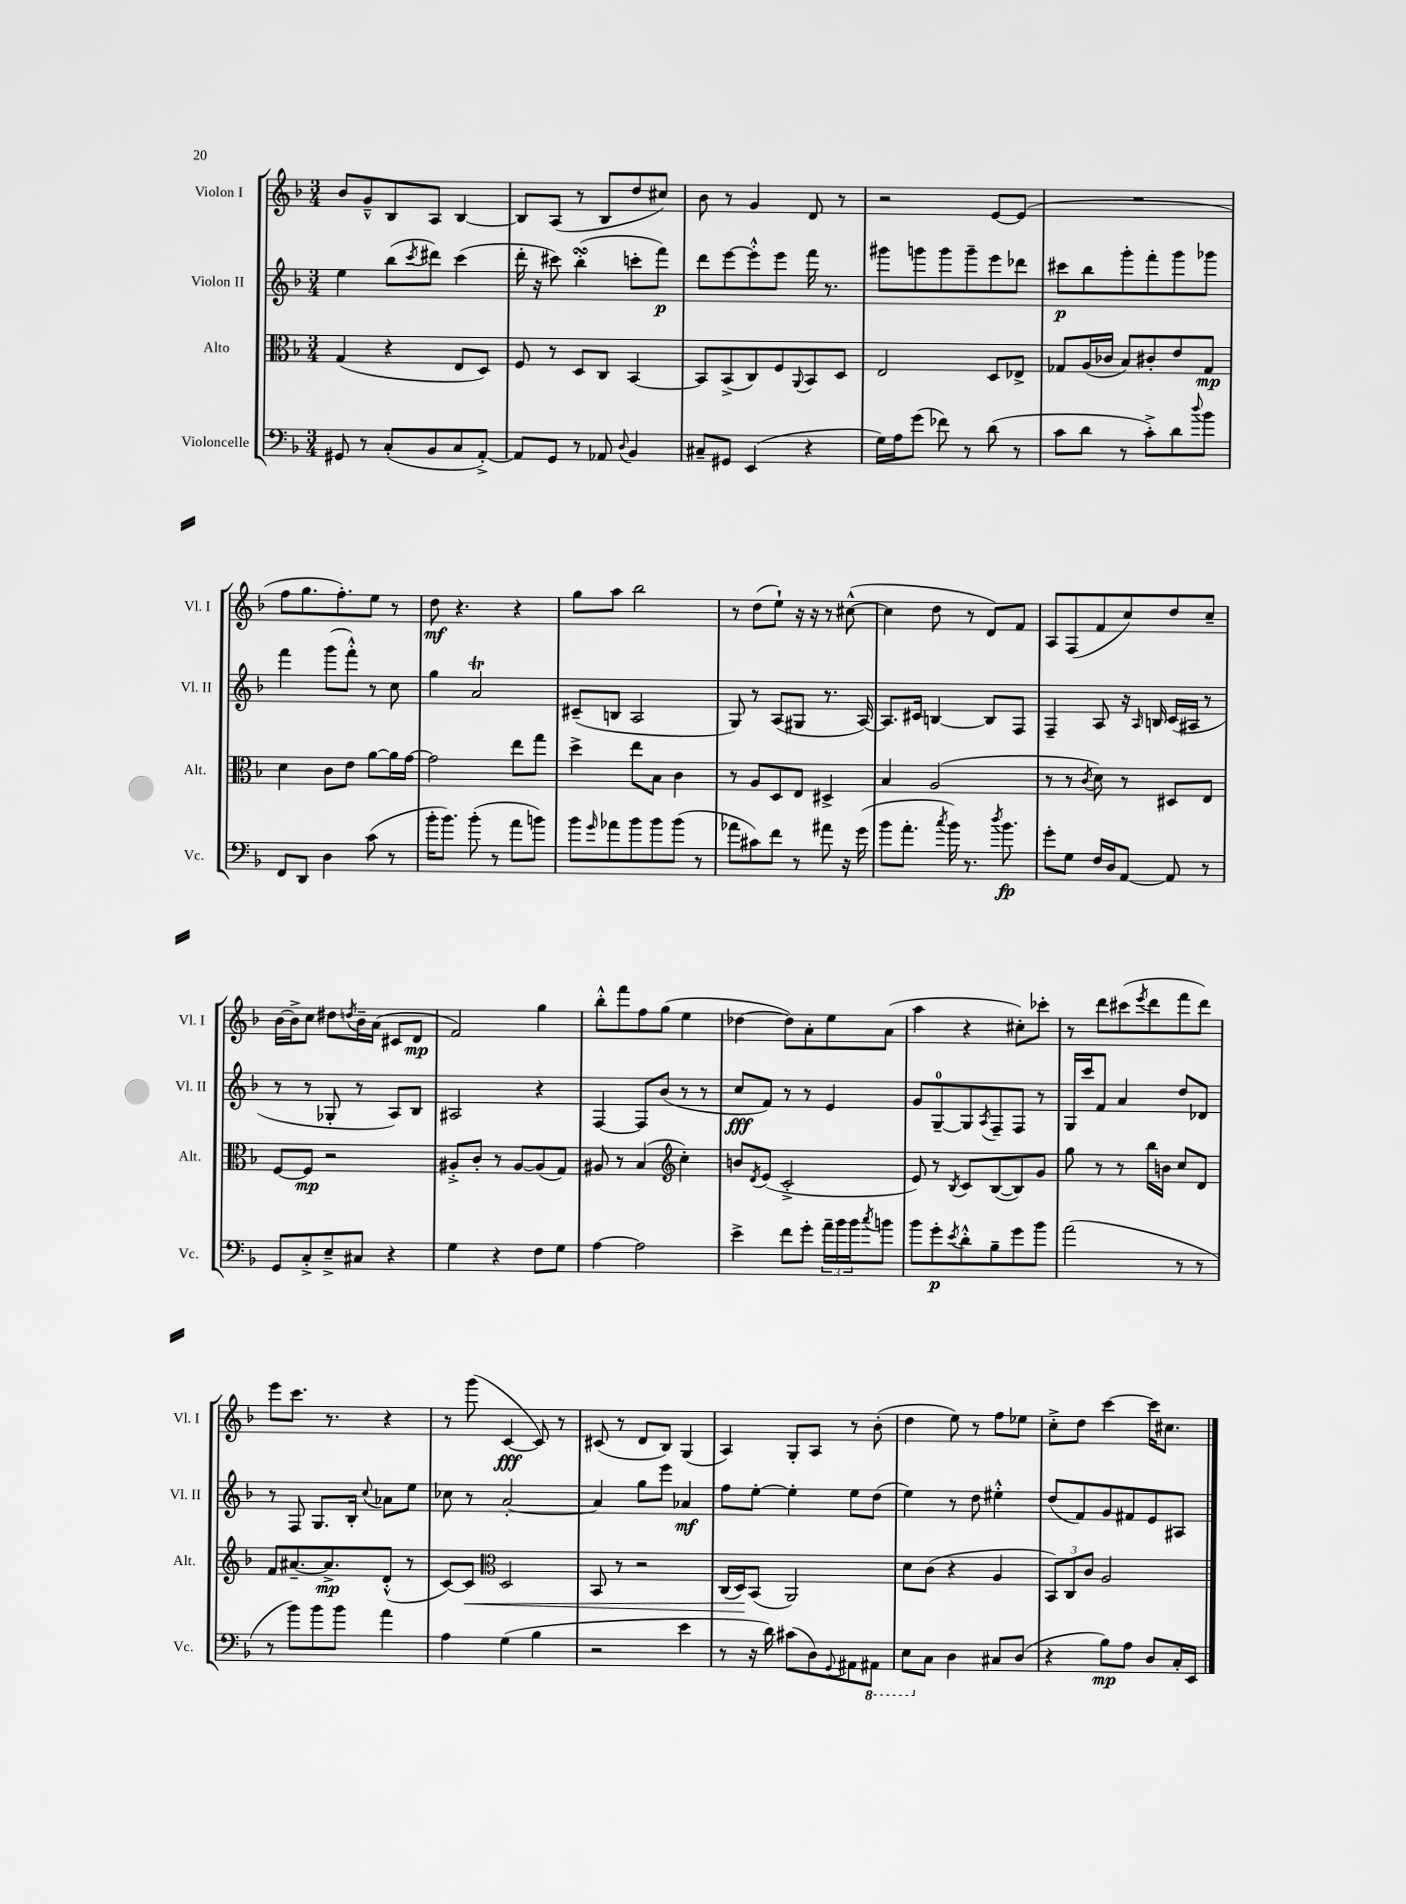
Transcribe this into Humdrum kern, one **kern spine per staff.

**kern	**kern	**kern	**kern
*staff4	*staff3	*staff2	*staff1
*clefF4	*clefC3	*clefG2	*clefG2
*k[b-]	*k[b-]	*k[b-]	*k[b-]
*M3/4	*M3/4	*M3/4	*M3/4
8GG#/	(4G/	4ee\	8b-/L
8r	.	.	8g~^^/
(8C'/L	4r	(8bb-\L	8B-/
.	.	8qccc/	.
8BB-/	.	8ddd#\J)	8A/J
8C/	8E/L	(4ccc\	[4B-/
[8AA'^/J)	8D/J)	.	.
=	=	=	=
8AA/]L	8F/	16ddd'\	8B-/]L
.	.	16r	.
8GG/J	8r	8ccc#\)	(8A/J
8r	8D/L	(4bb-'\	8r
8AA-/	8C/J	.	8B-/L
8qqD/	.	.	.
4BB-/	[4BB-/	8ccc'\L	8dd/
.	.	8fff\J)	8cc#/J)
=	=	=	=
8C#~/L	8BB-/]L	8ddd\L	8b-\
8GG#/J	(8BB-^/	[8eee\	8r
(4EE/	8C/)	8eee'^^\]	4g/
.	8F/	8eee\J	.
.	8qqAA/	.	.
4r	8BB-/	16fff\	8d/
.	.	8.r	.
.	8D/J	.	8r
=	=	=	=
16G\LL)	2E/	8ggg#\L	2r
16A\J	.	.	.
(8g\J	.	8ggg\	.
8f-\)	.	8ggg\	.
8r	.	8ggg~\	.
(8d\	8D/L	8eee\	[8e/L
8r	8E-^/J	8ddd-\J	(8e/]J
=	=	=	=
8c\L	8G-/L	8ccc#\L	2.r
8d\J	(16A/L	8bb-\	.
.	16c-/JJ	.	.
8r	8B-/L)	8ggg'\	.
8c'^\L)	8c#'/	8fff'\	.
8d\	8e/	8ggg\	.
8qqdd/	.	.	.
8b-\J	8G-/J	8ggg-\J	.
=	=	=	=
8FF/L	4d\	4fff\	8ff\L
8DD/J	.	.	8.gg\
4D\	8c\L	(8ggg\L	.
.	.	.	8.ff'\)
.	8e\J	8fff'^^\J)	.
(8c\	[8a\L	8r	8ee\J
8r	16a\]L	8cc\	8r
.	[16g\JJ	.	.
=	=	=	=
16b-'\LK	2g\]	4gg\	8dd\
8.b-\J)	.	.	.
.	.	.	4.r
(8b-'\	.	2a/	.
8r	.	.	.
8a\L	8ee\L	.	4r
8b\J)	8gg\J	.	.
=	=	=	=
8b-\L	4dd^\	(8c#~/L	8gg\L
16qqg/	.	.	.
8a-\	.	8B/J	8aa\J
8b-\	8ee\L	2A/	2bb-\
8b-\	8B-\J	.	.
(8b-\J	4c\	.	.
8r	.	.	.
=	=	=	=
8a-\L	8r	8G/)	8r
8c#\)	8A/L	8r	(8dd\L
8f\J	8D/	(8A/L	8ee`\J)
8r	8E/J	8G#/J	16r
.	.	.	16r
8a#\	4D#^/	8.r	8r
16r	.	.	([8cc#^^\
(16g\	.	[16A/)	.
=	=	=	=
8b-\L	4B-/	8.A/]L	4cc#\]
8.a'\J	.	.	.
.	.	16c#/Jk	.
.	(2A/	[4B/	8dd\
8qcc/	.	.	.
16b-\)	.	.	.
8.r	.	.	8r
.	.	8B/]L	8d/L)
8qdd/	.	.	.
8.b-\	.	.	.
.	.	8F/J	8f/J
=	=	=	=
8g'\L	8r	4F~/	8A/L
8G\J	8r	.	(8F/
.	8qc/	.	.
16F/LL	8d\)	8A/	8f/
16D/J	.	.	.
[8AA/J	8r	16r	8cc/)
.	.	16qqA/	.
.	.	16B/	.
8AA/]	8D#/L	(16c/LL	8dd/
.	.	16A#/JJ	.
8r	8E/J	8r	8cc~/J
=	=	=	=
8GG/L	[8F/L	8r	[16b-\LL
.	.	.	16b-^\]J
8C'^/	8F/]J	8r	8cc\J
8E~^/	2r	8G-'/	8dd#\L
.	.	.	8qdd/
8C#/J	.	8r	16b-~\L
.	.	.	(16a\JJ
4r	.	8A/L)	8c#/L
.	.	8B-/J	8d/J
=	=	=	=
4G\	8A#'^/L	2A#/	2f/)
.	8c'/J	.	.
4r	8r	.	.
.	[8A#/L	.	.
8F\L	(8A#/]	4r	4gg\
8G\J	8G/J)	.	.
=	=	=	=
[4A\	8A#/	[4F/	8bb-'^^\L
.	8r	.	8fff\
2A\]	(4B-/	8F/]L	8ff\
.	.	(8b-/J	(8gg\J
*	*clefG2	*	*
.	4cc'\)	8r	4ee\
.	.	8r	.
=	=	=	=
4e^\	8b/L	8cc/L	[4dd-\
.	8qd/	.	.
.	(8e/J	8f/J)	.
8f\L	2c'^/	8r	8dd-\]L)
8g'\J	.	8r	8a'\
24a~\LL	.	4e/	8ee\
24b-\	.	.	.
24b-\J	.	.	.
8qcc/	.	.	.
8b\J	.	.	(8a\J
=	=	=	=
8b-\L	8e/)	8g/L	4aa\
8g'\	8r	[8G~/	.
8qe/	8qB-/	.	.
8d'^^\	8c/L	8G/]	4r
.	.	8qA/	.
8B-~\	([8B-/	8F~/	.
8g\	8B-/])	8F/J	8cc#'\L)
8b-\J	8g/J	8r	8ccc-'\J
=	=	=	=
(2a\	8gg\	16G/LL	8r
.	.	16ccc/J	.
.	8r	8f/J	8ddd\L
.	8r	4a/	(8ccc#\
.	.	.	8qeee/
.	16bb-\LL	.	8ddd\
.	16b\JJ	.	.
8r	8cc/L	8dd/L	8fff\
8r	8d/J	8d-/J	8ddd\J)
=	=	=	=
8r	8f/L	8r	8eee\L
8b-\L)	[8.a#~/	8F/	8.ccc\J
8b-\	.	8.G/L	.
.	8.a#^/]	.	8.r
8b-\J	.	.	.
.	.	16B-'/Jk	.
.	.	8qqcc/	.
4a\	(8d'^^/J	8a-\L	4r
.	8r	8ee\J	.
=	=	=	=
4A\	[8c/L)	8cc-\	8r
.	8c/]J	8r	(8ggg\
*	*clefC3	*	*
(4G\	2D/	[2a'/	[4c/
4B-\	.	.	8c/])
.	.	.	8r
=	=	=	=
2r	8BB-/	4a/]	(8c#/
.	8r	.	8r
.	2r	8gg\L	8d/L
.	.	8eee\J	8B-/J)
4e\	.	4a-/	(4G/
=	=	=	=
8r	(16C/LL	8ff\L	4A/)
.	16D/J)	.	.
16r	(8BB-/J	[8ee'\J	.
16d\)	.	.	.
(8c#\L	2AA/)	4ee'\]	8G'/L
8D\)	.	.	8A/J
8qqGG/	.	.	.
8AA#\	.	8ee\L	8r
8AAA#\J	.	(8dd\J	(8b-'\
=	=	=	=
8EE\L	8d\L	4ee\)	4dd\
8C\J	(8c\J	.	.
4D\	4r	8r	8ee\)
.	.	8dd\	8r
8C#/L	4A/	4ee#'^^\	8ff\L
(8D/J	.	.	8ee-\J
=	=	=	=
4r	12BB-/L)	(8dd/L	8cc'^\L
.	12C/	.	.
.	.	8f/)	8dd\J
.	12c/J	.	.
8B-\L)	2A/	8g/	[4ccc\
8A\J	.	8f#/	.
8D/L	.	8e/	16ccc\]LK
.	.	.	8.cc#\J
16C'/L	.	8A#/J	.
16EE/JJ	.	.	.
==	==	==	==
*-	*-	*-	*-
